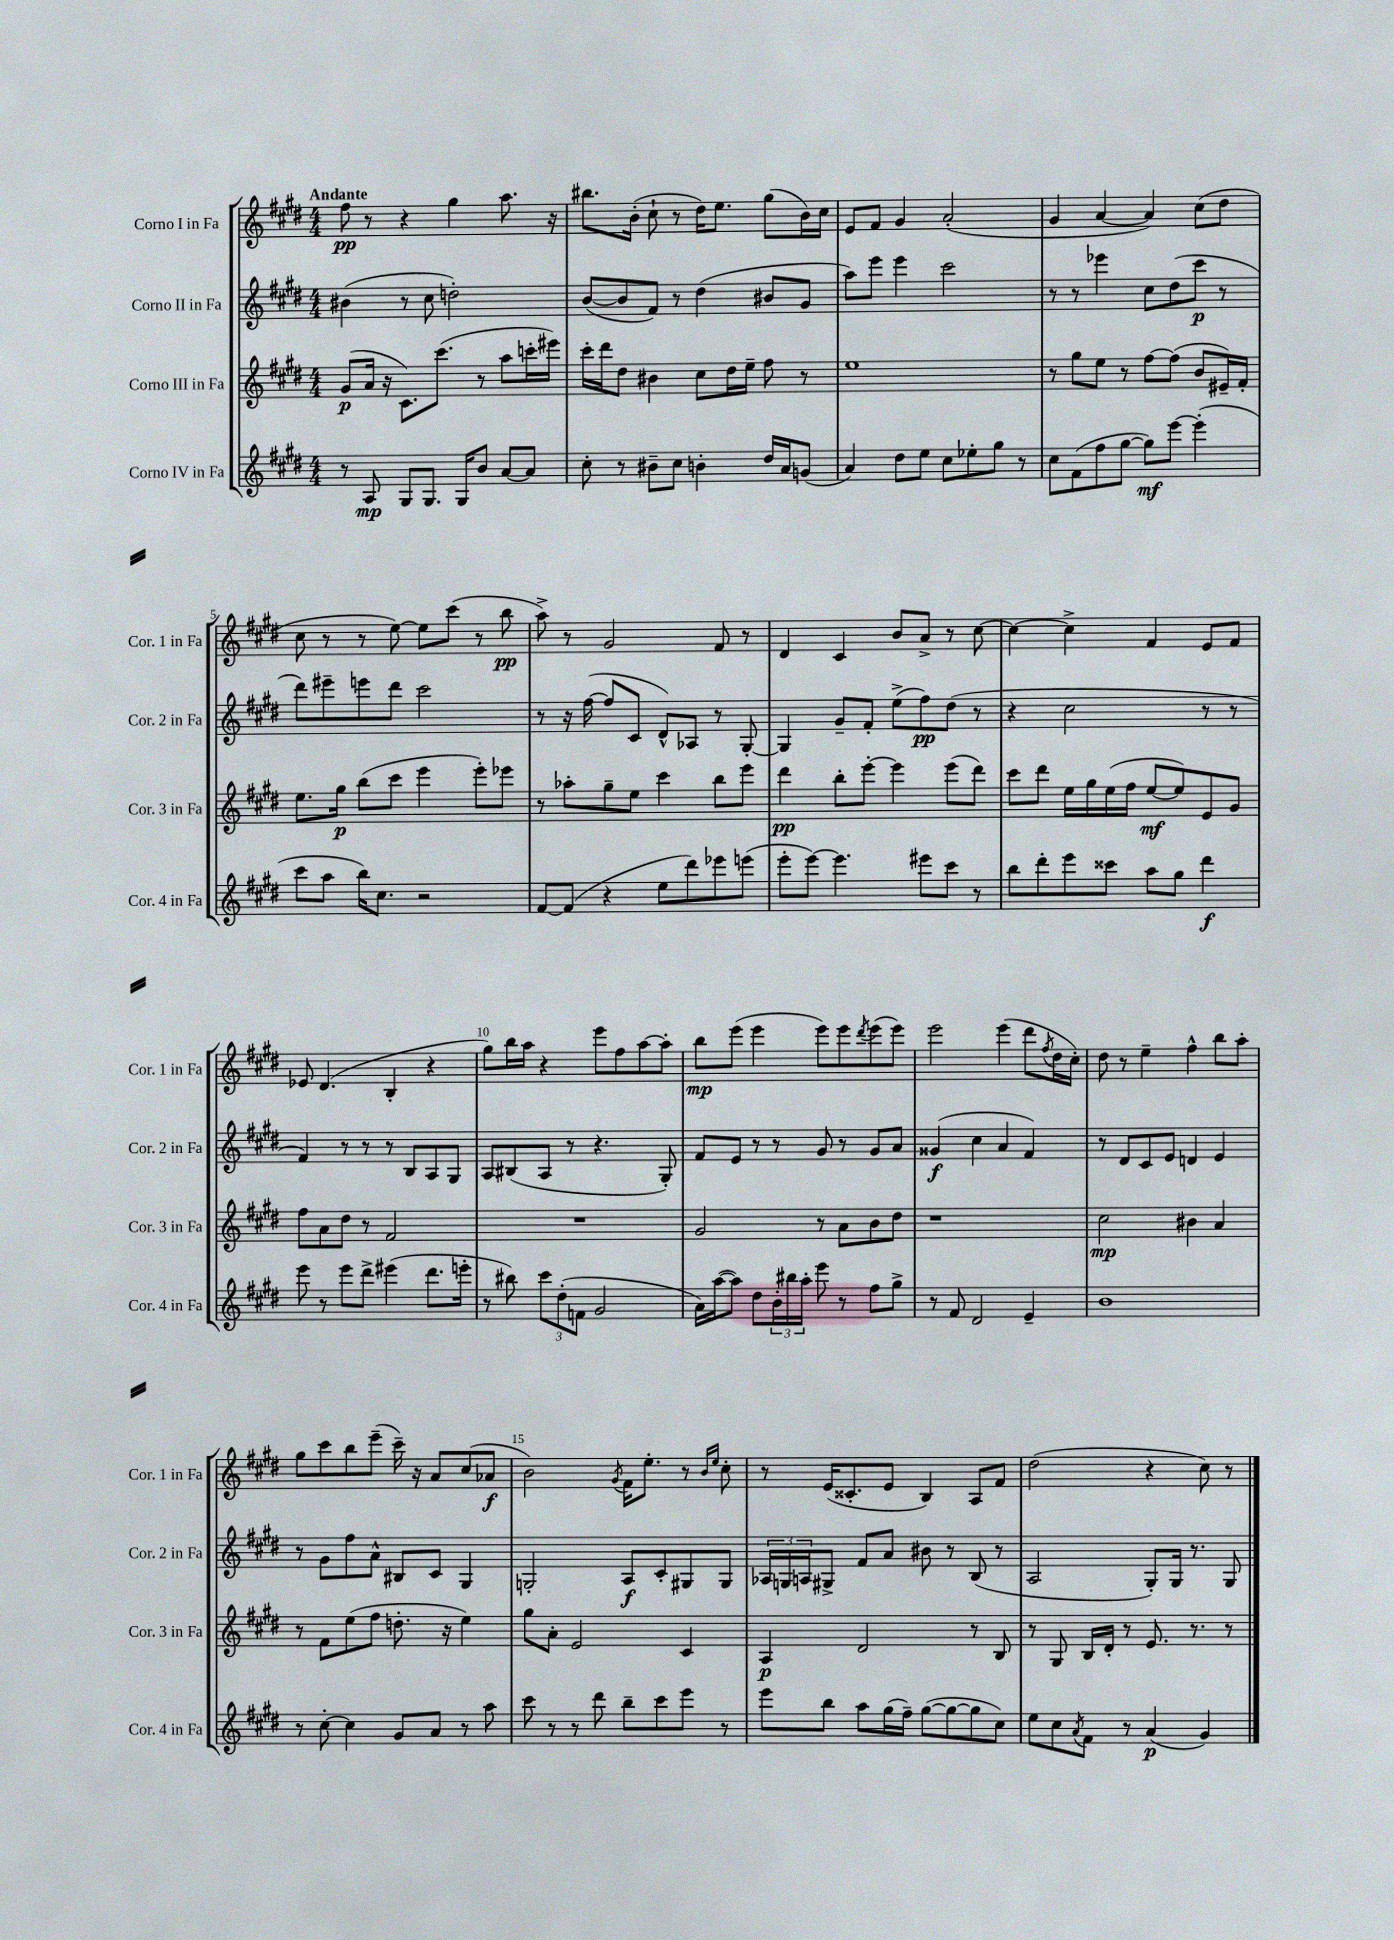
<<
\new StaffGroup <<
\new Staff = "s0" \with { instrumentName = "Corno I in Fa" shortInstrumentName = "Cor. 1 in Fa" } {
    \clef treble \key e \major \numericTimeSignature \time 4/4 \tempo "Andante"
    fis''8\pp r8 r4 gis''4 a''8. r16 |
    bis''8. b'16-.( cis''8-! r8 dis''16) e''8. gis''8( b'16) cis''16 |
    e'8 fis'8 gis'4 a'2-.( |
    gis'4 a'4~ a'4) cis''8( dis''8 |
    cis''8 r8 r8 e''8~) e''8 cis'''8( r8 b''8\pp |
    a''8->) r8 gis'2 fis'8 r8 |
    dis'4 cis'4 b'8 a'8-> r8 cis''8~ |
    cis''4~ cis''4-> fis'4 e'8 fis'8 |
    ees'8 dis'4.( b4-. r4 |
    gis''8) b''16 a''16 r4 e'''8 fis''8 a''8~ a''8-. |
    b''8\mp e'''8( e'''4 e'''8) e'''8 \acciaccatura { dis'''8 } e'''8( e'''8) |
    e'''2 e'''4( dis'''8 \acciaccatura { fis''8 } dis''16 cis''16-.) |
    dis''8 r8 e''4-- fis''4-^ b''8 a''8-. |
    gis''8 cis'''8 b''8 e'''8--( cis'''16--) r16 a'8 cis''8( aes'8\f |
    b'2) \acciaccatura { gis'8 } fis'16 e''8.-. r8 \grace { b'16 e''16 } cis''8-. |
    r8 e'16( cisis'8.-. e'8 b4) a8 fis'8 |
    dis''2( r4 cis''8) r8 \bar "|." |
}
\new Staff = "s1" \with { instrumentName = "Corno II in Fa" shortInstrumentName = "Cor. 2 in Fa" } {
    \clef treble \key e \major \numericTimeSignature \time 4/4
    bis'4( r8 cis''8 d''2-.) |
    b'8~( b'8 fis'8) r8 dis''4( bis'8 gis'8 |
    a''8) e'''8 e'''4 cis'''2 |
    r8 r8 ees'''4 cis''8 dis''8( cis'''8\p r8 |
    dis'''8) eis'''8-- e'''8 dis'''8 cis'''2 |
    r8 r16 fis''16~( fis''8 cis'8 dis'8-^) aes8 r8 gis8~-. |
    gis4 gis'8-- fis'8-. e''8->( fis''8\pp) dis''8( r8 |
    r4 cis''2 r8 r8 |
    fis'4) r8 r8 r8 b8 a8 gis8 |
    a8 bis8( a8 r8 r4. gis8-.) |
    fis'8 e'8 r8 r8 gis'8 r8 gis'8 a'8 |
    gisis'4\f( cis''4 a'4 fis'4) |
    r8 dis'8 cis'8 e'8 d'4 e'4 |
    r8 gis'8 fis''8 a'8-^ bis8 cis'8 gis4 |
    g2-. a8\f cis'8-. gis8 gis8 |
    \tuplet 3/2 { aes16 g16 a16 } gis8-> fis'8 a'8 bis'8 r8 b8( r8 |
    a2 gis8-.) gis16 r8. gis8 \bar "|." |
}
\new Staff = "s2" \with { instrumentName = "Corno III in Fa" shortInstrumentName = "Cor. 3 in Fa" } {
    \clef treble \key e \major \numericTimeSignature \time 4/4
    gis'8\p( a'16 r16 cis'8.) cis'''8.( r8 a''8 c'''16-. eis'''16) |
    cis'''16-. dis'''16 dis''8 bis'4 cis''8 dis''16 e''16-- fis''8 r8 |
    e''1 |
    r8 gis''8 e''8 r8 fis''8~ fis''8( b'8 eis'16--) fis'16-. |
    e''8. gis''16\p b''8( cis'''8 e'''4 e'''8-.) ees'''8 |
    r8 aes''8-. gis''8-- e''8 cis'''4 b''8 e'''8 |
    dis'''4\pp b''8-. e'''8~-. e'''4 e'''8( dis'''8) |
    cis'''8 dis'''8 e''16 gis''16 e''16( fis''16 e''8~\mf e''8) e'8 gis'8 |
    fis''8 a'8 dis''8 r8 fis'2 |
    R1 |
    gis'2 r8 a'8 b'8 dis''8 |
    r1 |
    cis''2\mp bis'4 a'4 |
    r8 fis'8 e''8( fis''8 d''8.-. r16 e''4) |
    gis''8 a'8-. e'2 cis'4 |
    a4\p dis'2 r8 b8 |
    r8 gis8 b16 dis'16-. r8 e'8. r8. r8 \bar "|." |
}
\new Staff = "s3" \with { instrumentName = "Corno IV in Fa" shortInstrumentName = "Cor. 4 in Fa" } {
    \clef treble \key e \major \numericTimeSignature \time 4/4
    r8 a8\mp gis8 gis8. gis16 b'8 a'8~ a'8 |
    cis''8-. r8 bis'8-- cis''8 b'4-. dis''16 a'16 g'8( |
    a'4) dis''8 e''8 cis''8 ees''8-. gis''8 r8 |
    cis''8 fis'8( fis''8 gis''8~ gis''8\mf) e'''8~ e'''4-.( |
    cis'''8 a''8 b''16) cis''8. r2 |
    fis'8~ fis'8( r4 e''8 dis'''8) ees'''8 e'''8( |
    e'''8-. e'''8~) e'''4. eis'''8 cis'''8 r8 |
    b''8 dis'''8-. e'''8 cisis'''8 a''8 gis''8 dis'''4\f |
    e'''8 r8 e'''8 dis'''8-> eis'''4( dis'''8. e'''16-. |
    r8 bis''8) \tuplet 3/2 { cis'''8 dis''8-.( f'8 } gis'2 |
    a'16) a''16~( a''8) dis''8 \tuplet 3/2 { b'16-. bis''16 a''16-. } e'''8 r8 fis''8 gis''8-> |
    r8 fis'8 dis'2 e'4-- |
    b'1 |
    r8 cis''8~-. cis''4 gis'8 a'8 r8 a''8 |
    cis'''8 r8 r8 dis'''8 b''8-- cis'''8 e'''8 r8 |
    e'''8 b''8 a''8 gis''16( fis''16--) gis''8~( gis''8~ gis''8 cis''8) |
    e''8 cis''8 \acciaccatura { a'8 } fis'8 r8 a'4\p( gis'4) \bar "|." |
}
>>
>>
\layout { \context { \Score \override BarNumber.break-visibility = ##(#f #t #t) barNumberVisibility = #(every-nth-bar-number-visible 5) } }
